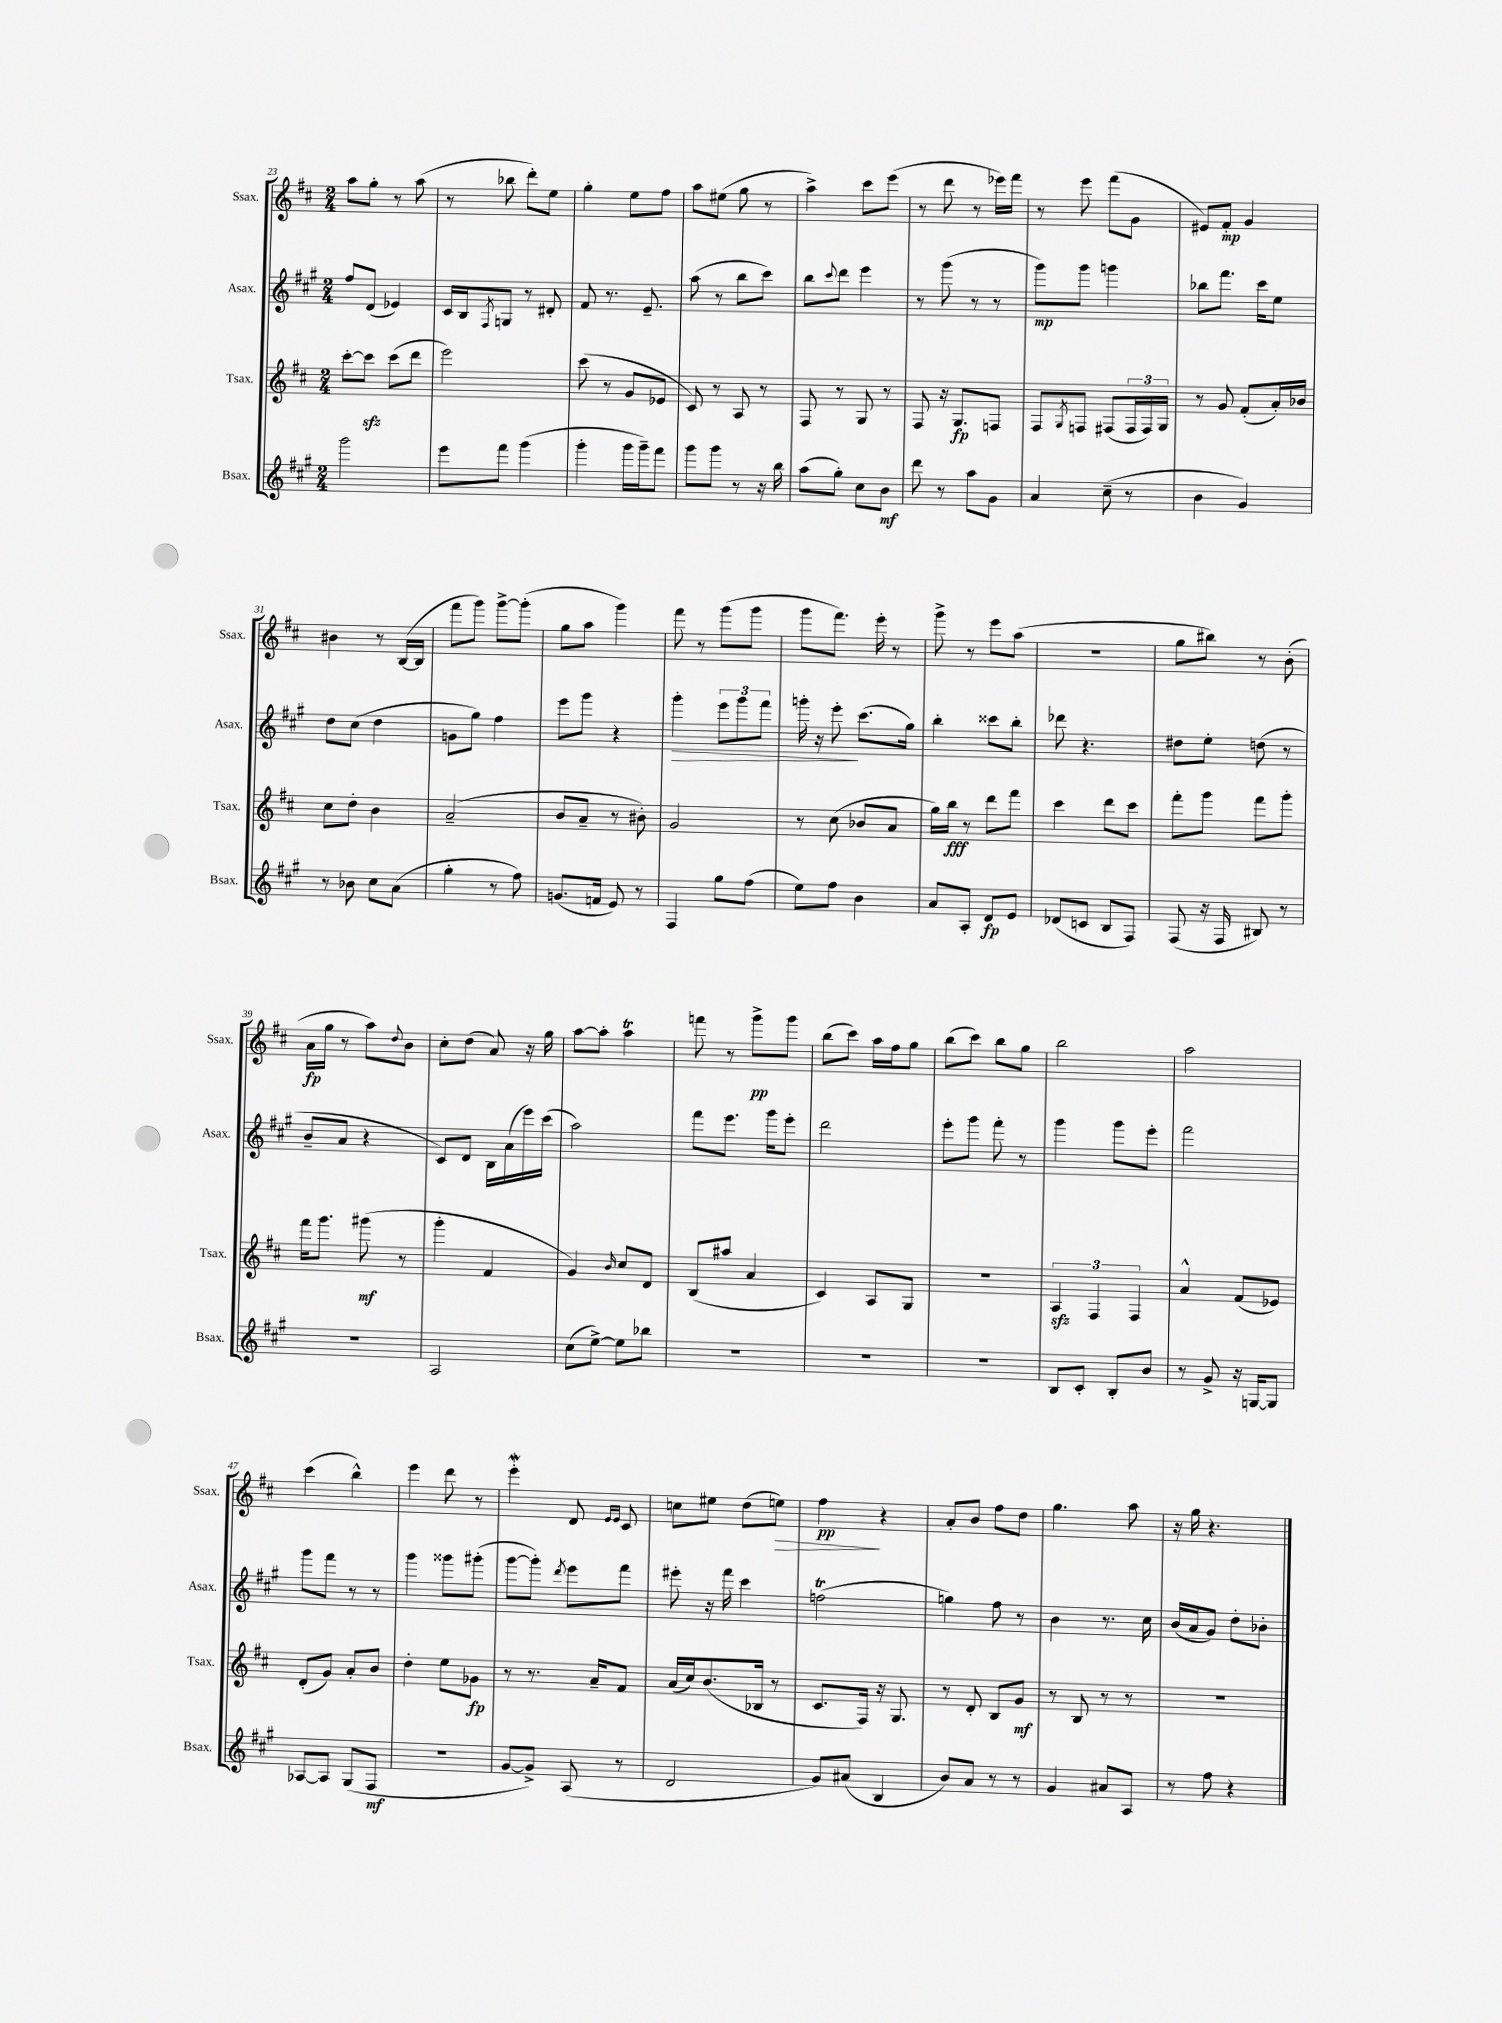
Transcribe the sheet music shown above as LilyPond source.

<<
\new StaffGroup <<
\new Staff = "s0" \with { instrumentName = "Ssax." shortInstrumentName = "Ssax." } {
    \clef treble \key d \major \numericTimeSignature \time 2/4
    a''8 g''8-. r8 a''8( |
    r8 bes''8 d'''8-.) e''8 |
    g''4-. e''8 fis''8 |
    a''8 eis''8( g''8 r8 |
    a''4->) cis'''8 e'''8( |
    r8 d'''8 r8 ees'''16) fis'''16 |
    r8 e'''8 fis'''8( g'8 |
    eis'8) fis'8-.\mp g'4 |
    bis'4 r8 b16~( b16 |
    fis'''8 g'''8) g'''8~-> g'''8-.( |
    g''8 a''8 g'''4) |
    fis'''8 r8 g'''8( g'''8 |
    g'''8 fis'''8.) e'''16-. r8 |
    g'''8-> r8 e'''8 a''8( |
    R2 |
    g''8 bis''8) r8 b'8-.( |
    a'16\fp g''16 r8 a''8) \appoggiatura { d''8 } b'8 |
    cis''8-. d''8( a'8) r16 g''16 |
    a''8~ a''8-. a''4\trill |
    f'''8 r8 g'''8->\pp g'''8 |
    b''8( cis'''8) a''16 fis''16 g''8 |
    b''8( cis'''8) b''8 g''8 |
    b''2 |
    a''2 |
    cis'''4( b''4-^) |
    e'''4 d'''8 r8 |
    e'''4-.\mordent d'8 \grace { e'16 e'16 } cis'8 |
    c''8 eis''8 d''8( e''8\>) |
    fis''4\pp\! r4 |
    a'8-. b'8 fis''8 d''8 |
    g''4. a''8 |
    r16 g''16 r4. \bar "|." |
}
\new Staff = "s1" \with { instrumentName = "Asax." shortInstrumentName = "Asax." } {
    \clef treble \key a \major \numericTimeSignature \time 2/4
    fis''8 d'8( ees'4) |
    cis'16 b16 \acciaccatura { fis8 } g8 r8 dis'8-. |
    fis'8 r8. e'8.-- |
    a''8( r8 b''8 cis'''8) |
    b''8 \appoggiatura { cis'''8 } d'''8 e'''4 |
    r8 gis'''8( r8 r8 |
    gis'''8\mp) gis'''8 g'''4 |
    bes''8 fis'''8. cis'''16 e''8 |
    d''8 cis''8( d''4 |
    g'8 gis''8) fis''4 |
    e'''8 gis'''8 r4 |
    gis'''4-.\> \tuplet 3/2 { e'''8 gis'''8 fis'''8 } |
    g'''16-. r16 e'''8-.\! cis'''8.( gis''16) |
    b''4-. cisis'''8 b''8-. |
    des'''8 r4. |
    dis''8 e''8-. d''8( r8 |
    b'8-- a'8 r4 |
    cis'8) d'8 b16 a'16( e'''16) cis'''16( |
    a''2) |
    fis'''8 e'''8. gis'''16 e'''8-. |
    d'''2 |
    e'''8-. gis'''8 fis'''8-. r8 |
    gis'''4 gis'''8 e'''8-. |
    fis'''2 |
    gis'''8 fis'''8 r8 r8 |
    gis'''4 gisis'''8 gis'''8-.( |
    gis'''8~ gis'''8-.) \acciaccatura { d'''8 } e'''8 fis'''8 |
    eis'''8-. r16 fis'''16 cis'''4 |
    f''2\trill( |
    g''4) fis''8 r8 |
    b'4 r8. cis''16 |
    b'16( a'16 gis'8) d''8-. bes'8-. \bar "|." |
}
\new Staff = "s2" \with { instrumentName = "Tsax." shortInstrumentName = "Tsax." } {
    \clef treble \key d \major \numericTimeSignature \time 2/4
    cis'''8~-. cis'''8\sfz cis'''8( d'''8 |
    e'''2) |
    cis'''8( r8 g'8 ees'8 |
    cis'8) r8 a8 r8 |
    fis8 r8 g8 r8 |
    fis8 r16 g8.\fp f8 |
    fis8 \acciaccatura { g8 } f8 fis8( \tuplet 3/2 { fis16 fis16) g16 } |
    r8 g'8 fis'8-.( a'16-.) bes'16 |
    cis''8 d''8-. b'4 |
    a'2--( |
    b'8 a'8-- r8 bis'8-.) |
    g'2 |
    r8 cis''8( bes'8 a'8 |
    g''16) b''16\fff r8 d'''8 fis'''8 |
    cis'''4 d'''8 cis'''8 |
    fis'''8-. g'''8 fis'''8 g'''8-. |
    fis'''16 g'''8. gis'''8\mf( r8 |
    g'''4-. fis'4 |
    g'4) \grace { b'16 } cis''8 d'8 |
    b8( ais''8 a'4 |
    cis'4) a8 g8 |
    R2 |
    \tuplet 3/2 { a4\sfz fis4 fis4 } |
    a'4-^ fis'8( ees'8) |
    d'8-.( g'8) a'8-. b'8 |
    d''4-. e''8 ges'8\fp |
    r8 r8. a'16-- fis'8 |
    a'16( cis''16) b'8.( bes16 r8 |
    cis'8. fis16) r16 g8. |
    r8 d'8-. b8 g'8\mf |
    r8 b8 r8 r8 |
    R2 \bar "|." |
}
\new Staff = "s3" \with { instrumentName = "Bsax." shortInstrumentName = "Bsax." } {
    \clef treble \key a \major \numericTimeSignature \time 2/4
    gis'''2 |
    e'''8 fis'''8 gis'''4( |
    gis'''4-. gis'''16 gis'''16--) fis'''8 |
    gis'''8 gis'''8 r8 r16 b''16 |
    a''8( gis''8-.) cis''8 b'8\mf |
    d'''8 r8 a''8 gis'8 |
    a'4 cis''8--( r8 |
    b'4 gis'4) |
    r8 bes'8 cis''8 a'8( |
    gis''4-. r8 fis''8) |
    g'8.( f'16 e'8) r8 |
    fis4 gis''8 fis''8( |
    e''8) fis''8 b'4 |
    a'8 a8-. d'8\fp e'8 |
    des'8( c'8 b8 fis8) |
    fis8( r16 fis16 bis8) r8 |
    R2 |
    a2 |
    cis''8( e''8~->) e''8 bes''8 |
    R2 |
    R2 |
    R2 |
    b8 cis'8-. b8-. b'8 |
    r8 gis'8-> r16 g16~ g8 |
    aes8~ aes8 gis8( fis8\mf |
    R2 |
    gis'8~ gis'8->) a8( r8 |
    d'2 |
    gis'8) ais'8( b4 |
    b'8) a'8 r8 r8 |
    gis'4 ais'8 a8 |
    r8 fis''8 r4 \bar "|." |
}
>>
>>
\layout { \context { \Score currentBarNumber = #23 } }
